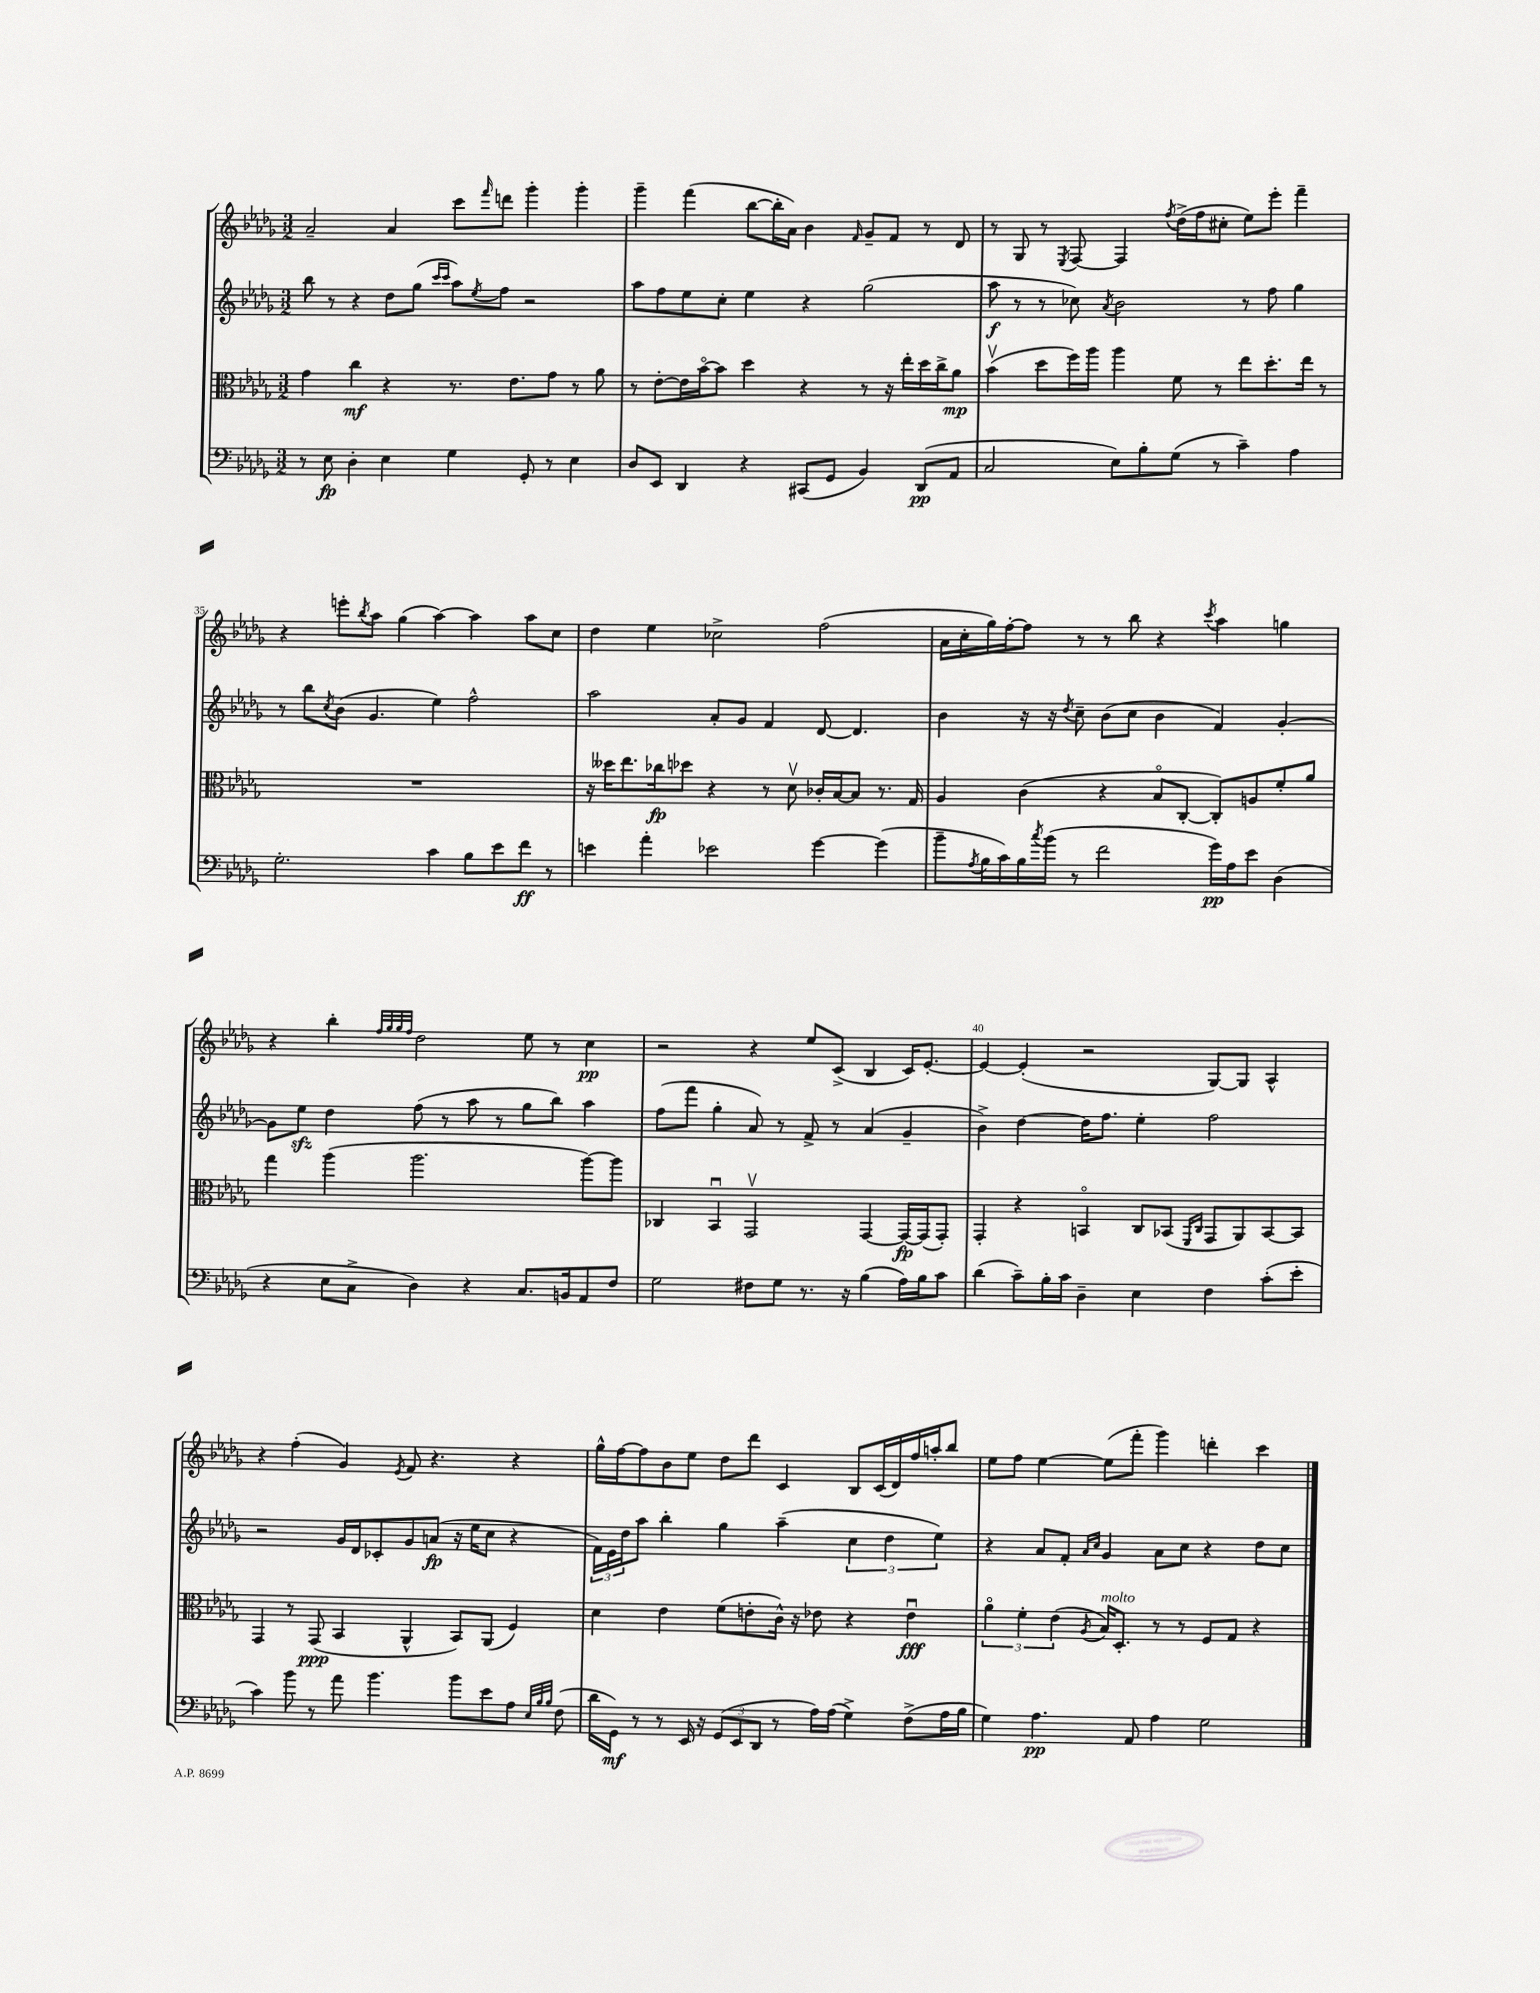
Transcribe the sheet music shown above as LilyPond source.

<<
\new StaffGroup <<
\new Staff = "s0" {
    \clef treble \key des \major \numericTimeSignature \time 3/2
    aes'2-- aes'4 c'''8 \grace { f'''16 } d'''8 ges'''4-. ges'''4-. |
    ges'''4-- f'''4( bes''8~ bes''16-. aes'16) bes'4 \grace { f'16 } ges'8-- f'8 r8 des'8 |
    r8 ges8 r8 \acciaccatura { ees8 } f8~ f4 \acciaccatura { f''8 } des''16->( f''16 cis''8-. ees''8) ees'''8-. f'''4-- |
    r4 e'''8-. \acciaccatura { bes''8 } aes''8 ges''4( aes''4~) aes''4 aes''8 c''8 |
    des''4 ees''4 ces''2-> f''2( |
    aes'16 c''16-. ges''16) f''16~-. f''8 r8 r8 bes''8 r4 \acciaccatura { c'''8 } aes''4 g''4 |
    r4 bes''4-. \grace { f''32 ges''32 ges''32 f''32 } des''2 ees''8 r8 c''4\pp |
    r2 r4 ees''8 c'8->( bes4 c'16) ees'8.~-. |
    ees'4~ ees'4-.( r2 ges8~) ges8 aes4-^ |
    r4 f''4-.( ges'4) \acciaccatura { ees'8 } f'8 r4. r4 |
    ges''16-^ f''16~ f''8 bes'8 ees''8 des''8 des'''8 c'4 bes8 c'16( des'16) f''16 a''16-. bes''8 |
    ees''8 f''8 ees''4~ ees''8( f'''8-. ges'''4) d'''4-. c'''4 \bar "|." |
}
\new Staff = "s1" {
    \clef treble \key des \major \numericTimeSignature \time 3/2
    bes''8 r8 r4 des''8 ges''8( \grace { c'''16 c'''16 } aes''8) \acciaccatura { ees''8 } f''8 r2 |
    aes''8 f''8 ees''8 c''8-. ees''4 r4 ges''2( |
    aes''8\f r8 r8 ces''8) \acciaccatura { aes'8 } bes'2 r8 f''8 ges''4 |
    r8 bes''8 \acciaccatura { c''8 } bes'8( ges'4. ees''4) f''2-^ |
    aes''2 aes'8-. ges'8 f'4 des'8~ des'4. |
    bes'4 r16 r16 \acciaccatura { des''8 } c''8-- bes'8( c''8 bes'4 f'4) ges'4~-. |
    ges'8 ees''8\sfz des''4 f''8( r8 aes''8 r8 ges''8 bes''8) aes''4 |
    f''8( f'''8 ges''4-. aes'8) r8 f'8-> r8 aes'4( ges'4-- |
    bes'4->) des''4~ des''16 f''8. ees''4-. f''2 |
    r2 ges'16 des'16 ces'8-. ges'8 a'8\fp( r16 ees''16 c''8 r4 |
    \tuplet 3/2 { f'16) ees'16 des''16 } aes''8 bes''4-. ges''4 aes''4--( \tuplet 3/2 { c''4 des''4 ees''4) } |
    r4 aes'8 f'8-. \grace { aes'16 c''16 } ges'4 aes'8 c''8 r4 des''8 c''8 \bar "|." |
}
\new Staff = "s2" {
    \clef alto \key des \major \numericTimeSignature \time 3/2
    ges'4 c''4\mf r4 r8. ees'8. ges'8 r8 aes'8 |
    r8 ees'8~-. ees'16 bes'16~\flageolet bes'8 des''4 r4 r8 r16 ees''16-. des''16 c''16-> aes'8\mp |
    bes'4\upbow( des''8 f''16) aes''16 aes''4 f'8 r8 ees''8 des''8.-. ees''16 r8 |
    R1. |
    r16 deses''16 ees''8. ces''16\fp des''8 r4 r8 des'8\upbow ces'16-. bes16~ bes8 r8. ges16 |
    aes4 c'4( r4 bes8\flageolet c8~-. c8-.) a8 f'8-. aes'8 |
    ges''4 aes''4( aes''2. aes''8~) aes''8 |
    ces4 bes,4\downbow ges,2\upbow ges,4~ ges,16~\fp ges,16( ges,8-.) |
    ges,4-. r4 b,4\flageolet c8 bes,8( \grace { f,16 c16 } ges,8 aes,8) bes,8~ bes,8 |
    ges,4 r8 ges,8\ppp( bes,4 aes,4-^ bes,8) aes,8( f4) |
    des'4 ees'4 f'8( e'8-. c'16-^) r16 ees'8 r4 ees'4\downbow\fff |
    \tuplet 3/2 { aes'4\flageolet f'4-. ees'4( } \acciaccatura { aes8 } bes16^\markup { \italic "molto" }) des8.-. r8 r8 f8 ges8 r4 \bar "|." |
}
\new Staff = "s3" {
    \clef bass \key des \major \numericTimeSignature \time 3/2
    r8 ees8\fp des4-. ees4 ges4 ges,8-. r8 ees4 |
    des8 ees,8 des,4 r4 cis,8( ges,8 bes,4) des,8\pp( aes,8 |
    c2 ees8) bes8-. ges8( r8 c'4--) aes4 |
    ges2.-. c'4 bes8 ees'8 f'8\ff r8 |
    e'4 aes'4-. ees'2 ges'4~ ges'4( |
    bes'8-- \acciaccatura { aes8 } bes16 c'16) bes16 \acciaccatura { c''8 } bes'16( r8 f'2 ges'16\pp) aes16 ees'8 des4( |
    r4 ees8 c8-> des4) r4 c8. b,16 aes,8 f8 |
    ges2 fis8 ges8 r8. r16 bes4( aes16) bes16 c'8 |
    des'4( c'8--) bes16-. c'16 des4-- ees4 f4 c'8-.( ees'8-. |
    c'4) bes'8 r8 aes'8 bes'4. bes'8 ees'8 aes8 \grace { ees32 bes32 bes32 } f8( |
    des'16 ges,16\mf) r8 r8 ees,16 r16 \tuplet 3/2 { ges,8( ees,8 des,8 } r8 aes16) aes16( ges4->) f8->( aes16 bes16 |
    ges4) aes4.\pp aes,8 aes4 ges2 \bar "|." |
}
>>
>>
\layout { \context { \Score currentBarNumber = #32 \override BarNumber.break-visibility = ##(#f #t #t) barNumberVisibility = #(every-nth-bar-number-visible 5) } }
